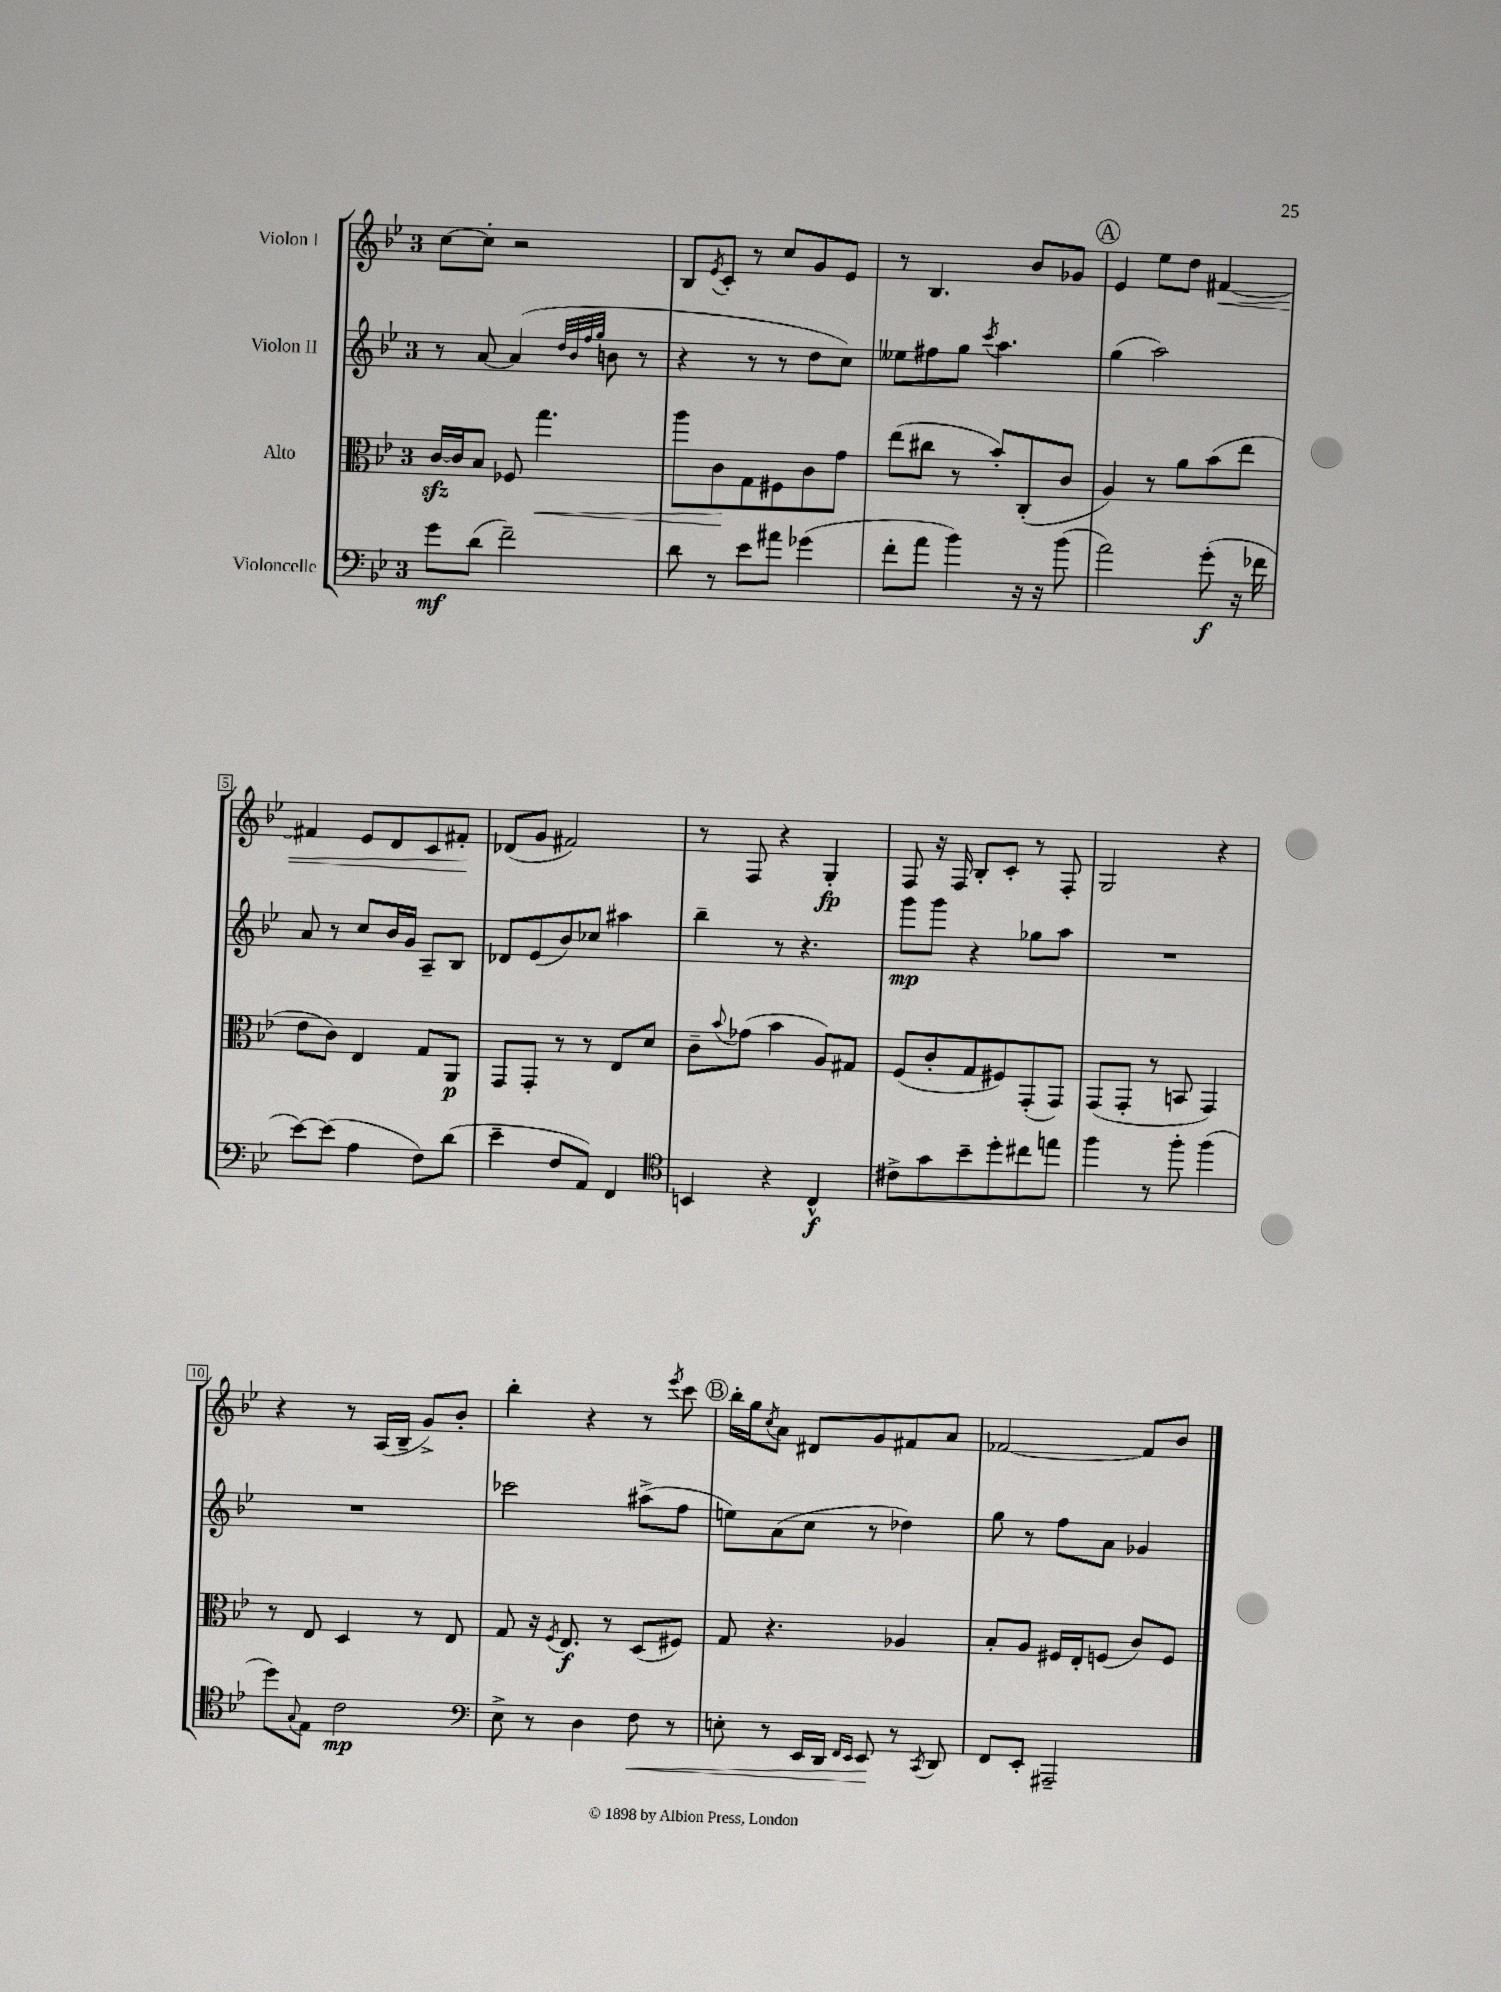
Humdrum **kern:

**kern	**dynam	**kern	**dynam	**kern	**dynam	**kern	**dynam
*part4	*part4	*part3	*part3	*part2	*part2	*part1	*part1
*staff4	*staff4	*staff3	*staff3	*staff2	*staff2	*staff1	*staff1
*I"Violoncelle	*	*I"Alto	*	*I"Violon II	*	*I"Violon I	*
*clefF4	*	*clefC3	*	*clefG2	*	*clefG2	*
*k[b-e-]	*	*k[b-e-]	*	*k[b-e-]	*	*k[b-e-]	*
*M3/4	*	*M3/4	*	*M3/4	*	*M3/4	*
=1	=1	=1	=1	=1	=1	=1	=1
8g\L	mf	[16czz/LL	.	8r	.	[8cc\L	.
.	.	16c/J]	.	.	.	.	.
(8d\J	.	8B-/J	.	[8a/	.	8cc'\J]	.
2f~\)	.	8F-X/	.	(4a/]	.	2r	.
!	!	!	!LO:HP:b	!	!	!	!
.	.	4.gg\	<	.	.	.	.
.	.	.	.	32qqdd/LLL	.	.	.
.	.	.	.	32qqb-/	.	.	.
.	.	.	.	32qqff/	.	.	.
.	.	.	.	32qqgg/JJJ	.	.	.
.	.	.	.	8bn\	.	.	.
.	.	.	.	8r	.	.	.
=2	=2	=2	=2	=2	=2	=2	=2
8d\	.	8aa\L	.	4r	.	8B-/L	.
.	.	.	.	.	.	8qe-/	.
8r	.	8c\	.	.	.	8c'/J	.
8e-\L	.	8G\	[	8r	.	8r	.
8a#X\J	.	8F#X\	.	8r	.	8cc/L	.
(4g-X\	.	8c\	.	8dd\L	.	8g/	.
.	.	8g\J	.	8cc\J)	.	8e-/J	.
=3	=3	=3	=3	=3	=3	=3	=3
8f'\L	.	(8ee-\L	.	8ee--X\L	.	8r	.
8a\J	.	8cc#X\J	.	8ff#X\	.	4.B-/	.
4b-\)	.	8r	.	8gg\J	.	.	.
.	.	.	.	8qccc/	.	.	.
.	.	8b-'/L)	.	4.aa\	.	.	.
16r	.	(8C'/	.	.	.	8b-/L	.
16r	.	.	.	.	.	.	.
(8b-\	.	8c/J	.	.	.	8g-X/J	.
!!LO:REH:place=s1:t=A
=4	=4	=4	=4	=4	=4	=4	=4
2a\)	.	4A/)	.	(4gg\	.	4e-/	.
.	.	8r	.	2aa\)	.	8ee-\L	.
.	.	8a\L	.	.	.	8dd\J	.
!	!	!	!	!	!	!	!LO:HP:b
(8g'\	f	(8b-\	.	.	.	[4f#X/	<
16r	.	8ee-\J	.	.	.	.	.
16f-X\	.	.	.	.	.	.	.
!!LO:LB:g=z
=5	=5	=5	=5	=5	=5	=5	=5
[8e-\L)	.	8e-\L	.	8a/	.	4f#X/]	.
(8e-\J]	.	8c\J)	.	8r	.	.	.
4A\	.	4E-/	.	8cc/L	.	8e-/L	.
.	.	.	.	16b-/L	.	8d/	.
.	.	.	.	16g/JJ	.	.	.
8F\L)	.	8G/L	.	8A~/L	.	8c/	.
(8d\J	.	8AA/J	p	8B-/J	.	8f#X'/J	.
.	.	.	.	.	.	.	[
=6	=6	=6	=6	=6	=6	=6	=6
4e-~\	.	8GG/L	.	8d-X/L	.	(8d-X/L	.
.	.	8GG'/J	.	(8e-/	.	8g/J	.
8F/L	.	8r	.	8b-/)	.	2f#X/)	.
8AA/J)	.	8r	.	8cc-X/J	.	.	.
4FF/	.	8E-/L	.	4aa#X\	.	.	.
.	.	8d/J	.	.	.	.	.
=7	=7	=7	=7	=7	=7	=7	=7
*clefC4	*	*	*	*	*	*	*
4BBn/	.	8c~\L	.	4bb-~\	.	8r	.
.	.	8qqb-/	.	.	.	.	.
.	.	(8g-X\J	.	.	.	8F/	.
4r	.	4b-\	.	8r	.	4r	.
.	.	.	.	4.r	.	.	.
4C^^/	f	8A/L)	.	.	.	4G'/	fp
.	.	8G#X/J	.	.	.	.	.
=8	=8	=8	=8	=8	=8	=8	=8
8c#X^\L	.	(8F/L	.	8ggg\L	mp	8F/	.
8g\	.	8c'/	.	8ggg\J	.	16r	.
.	.	.	.	.	.	16F/	.
8b-~\	.	8G/	.	4r	.	8B-'/L	.
8dd'\	.	8F#X/)	.	.	.	8c'/J	.
8cc#X\	.	(8GG'/	.	8gg-X\L	.	8r	.
8een\J	.	8GG/J)	.	8aa\J	.	8F'/	.
=9	=9	=9	=9	=9	=9	=9	=9
4ff\	.	(8GG/L	.	2.r	.	2G/	.
.	.	8GG'/J	.	.	.	.	.
8r	.	8r	.	.	.	.	.
8ff'\	.	8BBn/	.	.	.	.	.
(4ff\	.	4GG/)	.	.	.	4r	.
!!LO:LB:g=z
=10	=10	=10	=10	=10	=10	=10	=10
8dd\L)	.	8r	.	2.r	.	4r	.
8qqG/	.	.	.	.	.	.	.
8E-\J	.	8E-/	.	.	.	.	.
2c\	mp	4D/	.	.	.	8r	.
.	.	.	.	.	.	(16A/LL	.
.	.	.	.	.	.	16B-~/JJ	.
.	.	8r	.	.	.	8g^/L)	.
.	.	8E-/	.	.	.	8b-'/J	.
=11	=11	=11	=11	=11	=11	=11	=11
*clefF4	*	*	*	*	*	*	*
8E-^\	.	8G/	.	2ccc-X\	.	4bb-'\	.
8r	.	16r	.	.	.	.	.
.	.	8qF/	.	.	.	.	.
.	.	8.E-/	f	.	.	.	.
4D\	.	.	.	.	.	4r	.
.	.	8r	.	.	.	.	.
!	!LO:HP:b	!	!	!	!	!	!
8F\	<	(8D/L	.	(8aa#X^\L	.	8r	.
.	.	.	.	.	.	8qeee-/	.
8r	.	8F#X/J)	.	8ff\J	.	8ccc\	.
!!LO:REH:place=s1:t=B
=12	=12	=12	=12	=12	=12	=12	=12
8En'\	.	8G/	.	8een\L)	.	16bb-'\LL	.
.	.	.	.	.	.	16gg\J	.
.	.	.	.	.	.	8qcc/	.
8r	.	4.r	.	(8a\	.	8a\J	.
16EE-/LL	.	.	.	8cc\J	.	8d#X/L	.
16DD/JJ	.	.	.	.	.	.	.
16qqFF/LL	.	.	.	.	.	.	.
16qqEE-/JJ	.	.	.	.	.	.	.
8EE-/	.	.	.	8r	.	8g/	.
8r	[	4A-X/	.	4dd-X\)	.	8f#X/	.
8qCC/	.	.	.	.	.	.	.
8DD/	.	.	.	.	.	8a/J	.
=13	=13	=13	=13	=13	=13	=13	=13
8FF/L	.	8B-'/L	.	8gg\	.	[2f-X/	.
8EE-'/J	.	8A/J	.	8r	.	.	.
2AAA#X~/	.	16F#X/LL	.	8ff\L	.	.	.
.	.	16E-'/J	.	.	.	.	.
.	.	(8Fn/J	.	8a\J	.	.	.
.	.	8c/L)	.	4g-X/	.	8f-/L]	.
.	.	8F/J	.	.	.	8b-/J	.
==	==	==	==	==	==	==	==
*-	*-	*-	*-	*-	*-	*-	*-
